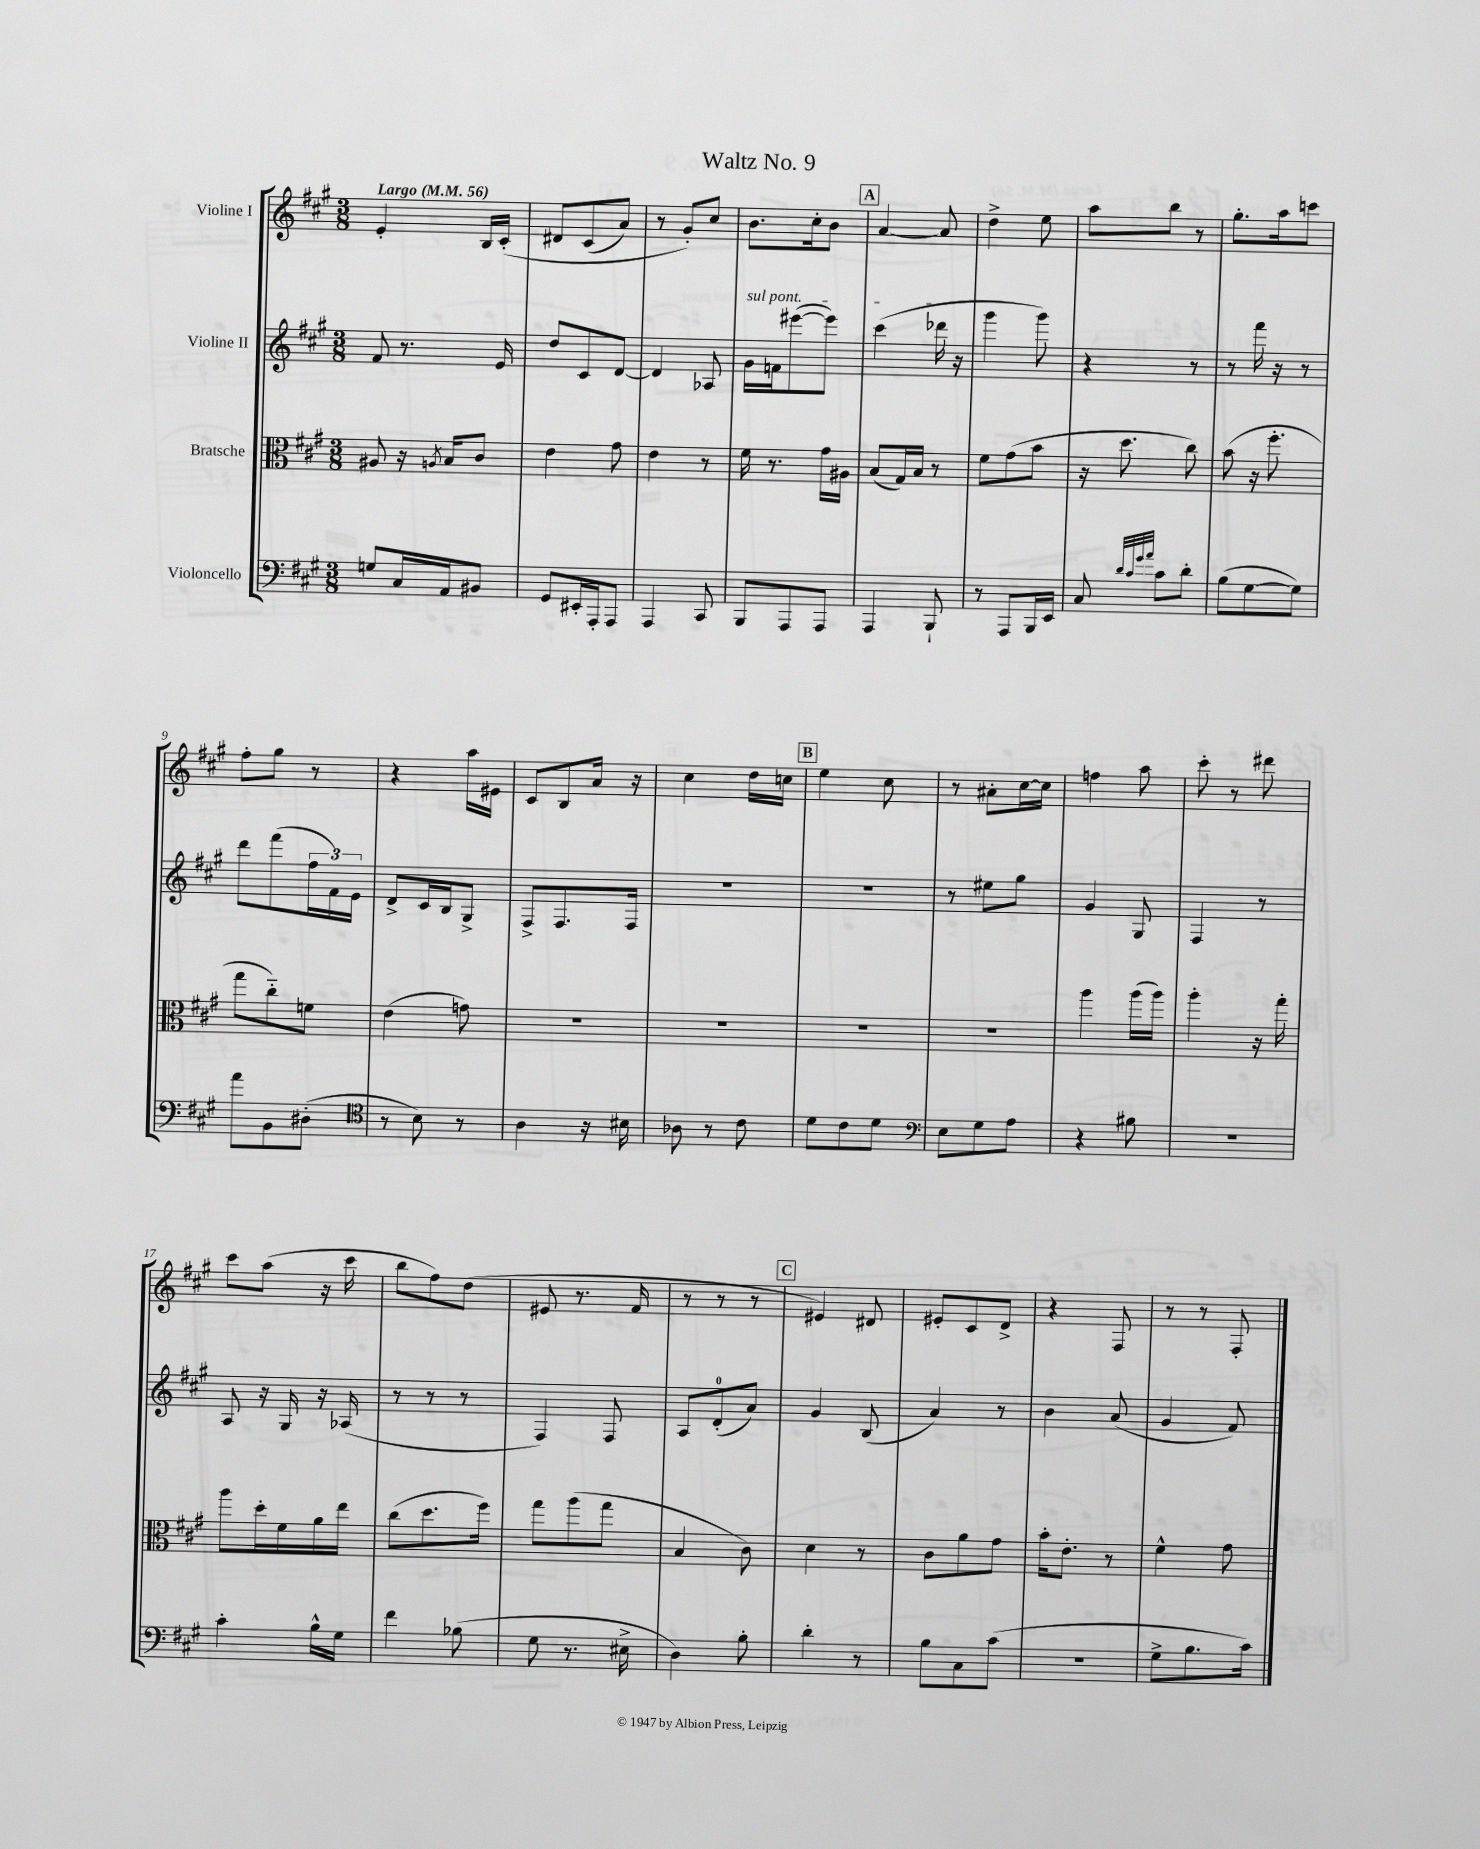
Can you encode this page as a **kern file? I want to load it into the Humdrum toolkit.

**kern	**kern	**kern	**kern
*part4	*part3	*part2	*part1
*staff4	*staff3	*staff2	*staff1
*I"Violoncello	*I"Bratsche	*I"Violine II	*I"Violine I
*clefF4	*clefC3	*clefG2	*clefG2
*k[f#c#g#]	*k[f#c#g#]	*k[f#c#g#]	*k[f#c#g#]
*M3/8	*M3/8	*M3/8	*M3/8
*MM56	*MM56	*MM56	*MM56
=1	=1	=1	=1
!	!	!	!LO:TX:a:B:t=Largo
8Gn/L	8A#X/	8f#/	4e'/
16C#/L	16r	8.r	.
.	8qAn/	.	.
16AA/J	16B/KL	.	.
8BB#X/J	8c#/J	.	16B/LL
.	.	16e/	(16c#'/JJ
=2	=2	=2	=2
8GG#/L	4e\	8dd/L	8d#X/L
16EE#X'/L	.	8c#/	(8c#/
16AAA'/J	.	.	.
8AAA/J	8g#\	[8d/J	8a/J)
=3	=3	=3	=3
4AAA/	4e\	4d/]	8r
.	.	.	8g#'/L)
8CC#/	8r	8A-X/	8cc#/J
=4	=4	=4	=4
!	!	!LO:TX:a:i:t=sul pont.	!
8BBB/L	16f#\	16g#\LL	8.b\L
.	8.r	16fn\J	.
8AAA/	.	([8eee#X\	.
.	.	.	16cc#'\k
8AAA/J	16g#\LL	8eee#\J])	8b\J
.	16A#X\JJ	.	.
!!LO:REH:place=s1:t=A
=5	=5	=5	=5
4AAA/	(8B/L	(4ccc#\	[4a/
.	16G#/L)	.	.
.	16B/JJ	.	.
8BBB`/	8r	16ddd-X\	8a/]
.	.	16r	.
=6	=6	=6	=6
8r	8f#\L	4ggg#\	4dd^\
8AAA/L	(8g#\	.	.
16BBB/L	8b\J	8ggg#\)	8ee\
16EE/JJ	.	.	.
=7	=7	=7	=7
8C#/	16r	4r	8aa\L
.	8.dd\	.	.
32qqd/LLL	.	.	.
32qqc#/	.	.	.
32qqg#/	.	.	.
32qqa/JJJ	.	.	.
8c#\L	.	.	8bb\J
8d'\J	8cc#\)	8r	8r
=8	=8	=8	=8
(8B\L	(8b\	8r	8.gg#'\L
[8G#\	16r	16fff#\	.
.	8.ff#'\	16r	16aa\k
8G#\J])	.	8r	8cccn\J
!!LO:LB:g=z
=9	=9	=9	=9
8a\L	8gg#\L	8ddd\L	8ff#'\L
8BB\	8cc#\)	(8fff#\	8gg#\J
(8D#X'\J	8fn\J	24ff#\L	8r
.	.	24f#\)	.
.	.	24e\JJ	.
=10	=10	=10	=10
*clefC4	*	*	*
8r	(4e\	8d^/L	4r
8B\)	.	16c#/L	.
.	.	16B/J	.
8r	8gn\)	8G#^/J	16aa\LL
.	.	.	16e#X\JJ
=11	=11	=11	=11
4A\	4.r	8F#^/L	8c#/L
.	.	8.F#/	8B/
16r	.	.	16a/Jk
16B#X\	.	16F#/Jk	16r
=12	=12	=12	=12
8A-X\	4.r	4.r	4cc#\
8r	.	.	.
8c#\	.	.	16dd\LL
.	.	.	16ccn\JJ
!!LO:REH:place=s1:t=B
=13	=13	=13	=13
8d\L	4.r	4.r	4ee\
8c#\	.	.	.
8d\J	.	.	8cc#\
=14	=14	=14	=14
*clefF4	*	*	*
8E\L	4.r	8r	8r
8G#\	.	8ee#X\L	8a#X'\L
8A\J	.	8gg#\J	[16cc#\L
.	.	.	16cc#\JJ]
=15	=15	=15	=15
4r	4aa\	4g#/	4ffn\
8B#X\	(16aa\LL	8G#/	8aa\
.	16aa\JJ)	.	.
=16	=16	=16	=16
4.r	4aa'\	4F#/	8ccc#'\
.	.	.	8r
.	16r	8r	8ddd#X\
.	16gg#'\	.	.
!!LO:LB:g=z
=17	=17	=17	=17
4c#'\	8aa\L	8A/	8ccc#\L
.	16dd'\L	16r	(8aa\J
.	16f#\	16G#/	.
16B^^\LL	16a\	16r	16r
16G#\JJ	16ee\JJ	(16A-X/	16ccc#\
=18	=18	=18	=18
4f#\	(8cc#\L	8r	8bb\L
.	8.dd\	8r	8ff#\)
(8B-X\	.	8r	(8dd\J
.	16ff#\Jk)	.	.
=19	=19	=19	=19
8G#\	8gg#\L	4F#/)	8e#X/
8.r	(8aa\	.	8.r
.	8gg#\J	8F#/	.
16E#X^\	.	.	16f#/
=20	=20	=20	=20
4D\)	4B/	8A/L	8r
.	.	(8d'/	8r
8B'\	8c#\)	8a/J)	8r
!!LO:REH:place=s1:t=C
=21	=21	=21	=21
4d'\	4d\	4g#/	4e#X/)
8r	8r	(8B/	8d#X/
=22	=22	=22	=22
8B\L	8c#\L	4a/)	8e#X'/L
8C#\	8a\	.	8c#/
(8c#\J	8g#\J	8r	8d^/J
=23	=23	=23	=23
4.r	16b'\KL	4b\	4r
.	8.e'\J	.	.
.	8r	(8a/	8F#/
=24	=24	=24	=24
8G#^\L	4f#^^\	4g#/	8r
8.B\	.	.	8r
.	8g#\	8f#/)	8F#'/
16c#\Jk)	.	.	.
==	==	==	==
*-	*-	*-	*-
